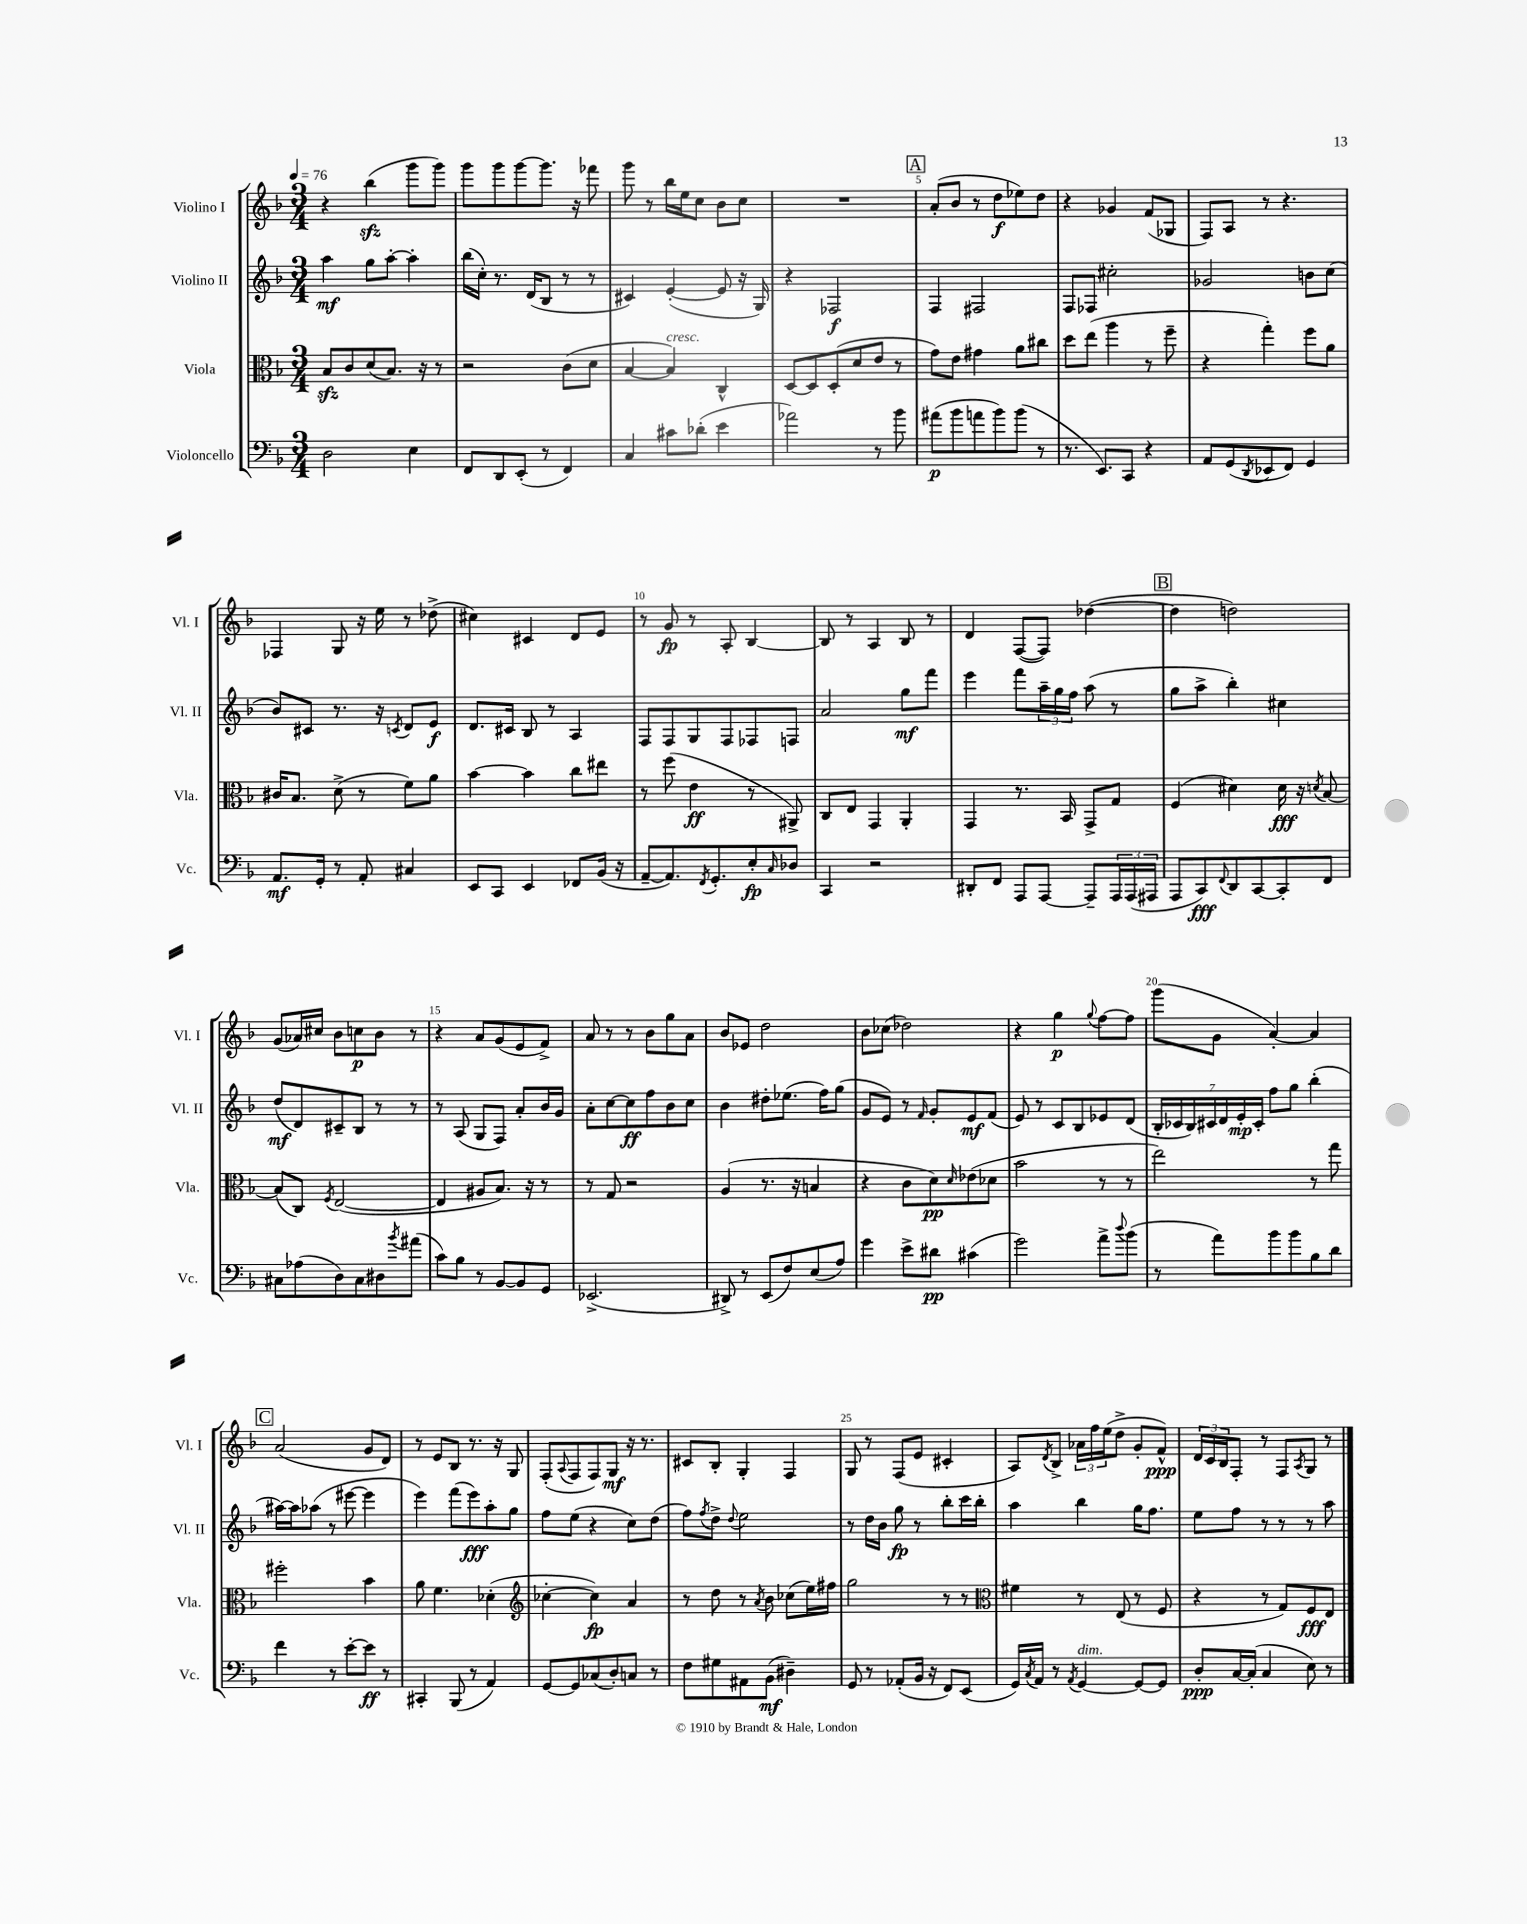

**kern	**kern	**kern	**kern
*staff4	*staff3	*staff2	*staff1
*clefF4	*clefC3	*clefG2	*clefG2
*k[b-]	*k[b-]	*k[b-]	*k[b-]
*M3/4	*M3/4	*M3/4	*M3/4
*MM76	*MM76	*MM76	*MM76
2D	8B-	4aa	4r
.	8c	.	.
.	(8d	8gg	(4bb-
.	8.B-)	[8aa'	.
4E	.	4aa']	8ggg
.	16r	.	.
.	8r	.	8ggg)
=	=	=	=
8FF	2r	(16bb-	8ggg
.	.	16cc')	.
8DD	.	8.r	8ggg
(8EE'	.	.	[8ggg
.	.	(16d	.
8r	.	8B-	8.ggg]
4FF)	(8c	8r	.
.	.	.	16r
.	8d	8r	8fff-
=	=	=	=
4C	[4B-	4c#)	8ggg
.	.	.	8r
8c#	4B-])	([4e'	16bb-
.	.	.	16ee
(8d-'	.	.	8cc
4e	4C^^	8e]	8b-
.	.	16r	8cc
.	.	16G)	.
=	=	=	=
2a-)	[8D	4r	2.r
.	8D]	.	.
.	(8D'	2F-	.
.	8d	.	.
8r	8e	.	.
8b-	8r	.	.
=	=	=	=
(8a#	8g)	4F	(8a'
8b-	8e	.	8b-
8a	4g#	2F#	8r
8b-)	.	.	8dd
(8b-	8a	.	8ee-)
8r	8cc#	.	8dd
=	=	=	=
8.r	8dd	8F	4r
.	(8ee	8F-	.
8.EE)	.	.	.
.	4aa	2cc#'	4g-
8CC	.	.	.
4r	8r	.	(8f
.	8ff~	.	8G-
=	=	=	=
8AA	4r	2g-	8F)
(8GG	.	.	8A
8qDD	.	.	.
8EE-	4gg')	.	8r
8FF)	.	.	4.r
4GG	8ff	8b	.
.	8a	(8cc	.
=	=	=	=
8.AA	16c#	8b-)	4F-
.	8.B-	.	.
.	.	8c#	.
16GG'	.	.	.
8r	(8d^	8.r	8G
8AA'	8r	.	16r
.	.	16r	16ee
.	.	8qc	.
4C#	8f)	8d	8r
.	8a	8e	(8dd-^
=	=	=	=
8EE	[4b-	8.d	4cc#)
8CC	.	.	.
.	.	16c#	.
4EE	4b-]	8B-	4c#
.	.	8r	.
8FF-	8cc	4A	8d
(16BB-	8ee#	.	8e
16r	.	.	.
=	=	=	=
[8AA~	8r	8F	8r
8.AA])	(8ff	8F	8g
.	4e	8G	8r
8qFF	.	.	.
8.GG'	.	.	.
.	.	8F	8A'
8E'	8r	8F-	[4B-
16qqC	.	.	.
8D-	8AA#^)	8F	.
=	=	=	=
4CC	8C	2a	8B-]
.	8E	.	8r
2r	4GG	.	4A
.	4AA'	8gg	8B-
.	.	8fff	8r
=	=	=	=
8DD#'	4GG	4eee	4d
8FF	.	.	.
8AAA	8.r	8fff	([8F
[8AAA	.	24aa~	8F])
.	.	24gg	.
.	16BB-	.	.
.	.	24ff	.
8AAA~]	8GG^	(8aa	([4dd-
24AAA	8G	8r	.
(24AAA	.	.	.
24AAA#	.	.	.
=	=	=	=
8AAA	(4F	8gg	4dd-]
8CC)	.	8aa^	.
8qqFF	.	.	.
8DD	4d#)	4bb-')	2dd)
[8CC	.	.	.
8CC']	16d#	4cc#	.
.	16r	.	.
.	8qd	.	.
8FF	[8B-	.	.
=	=	=	=
8C#	(8B-]	(8dd	(8g
(8A-	8C)	8d)	16a-)
.	.	.	16cc#
.	8qF	.	.
8D)	([2E	8c#~	8b-
8C#	.	8B-	8cc
8D#	.	8r	8b-
8qb-	.	.	.
(8a#	.	8r	8r
=	=	=	=
8c)	4E]	8r	4r
8B-	.	(8A	.
8r	8A#	8G	8a
[8BB-	8.B-)	8F)	(8g
8BB-]	.	8a'	8e
.	16r	.	.
8GG	8r	16b-	8f^)
.	.	16g	.
=	=	=	=
(2.EE-^	8r	8a'	8a
.	8G	[8cc	8r
.	2r	8cc]	8r
.	.	8ff	8b-
.	.	8b-	8gg
.	.	8cc	8a
=	=	=	=
8DD#^)	(4A	4b-	8b-
8r	.	.	8e-
(8EE	8.r	8dd#'	2dd
8F)	.	(8.ee-	.
.	16r	.	.
(8E	4B	.	.
.	.	16ff)	.
8A)	.	(8gg	.
=	=	=	=
4g	4r	8g	8b-
.	.	8e)	(8cc-
8e^	8c	8r	2dd-)
.	.	16qqf	.
8d#	8d)	8g'	.
.	16qqd	.	.
(4c#	(8e-	8e	.
.	8d-	(8f	.
=	=	=	=
2g)	2b-	8e)	4r
.	.	8r	.
.	.	8c	4gg
.	.	8B-	.
.	.	.	8qqgg
8a^	8r	8e-	[8ff
8qqdd	.	.	.
(8b-	8r	(8d	8ff]
=	=	=	=
8r	2ee)	28B-'	(8ggg
.	.	28c-	.
.	.	28B-)	.
.	.	28c#	.
8a)	.	.	8g
.	.	28d	.
.	.	28e'	.
.	.	28c#'	.
8b-	.	8ff	[4a')
8b-	.	8gg	.
8B-	8r	(4bb-'	4a]
8d	8gg	.	.
=	=	=	=
4f	2ff#'	[16aa#)	(2a
.	.	16aa#]	.
.	.	(8aa-	.
8r	.	8r	.
[8e'	.	[8eee#	.
8e]	4b-	4eee#]	8g
8r	.	.	8d)
=	=	=	=
4CC#'	8a	4eee)	8r
.	4.f	.	8e
(8BBB-	.	(8fff	8B-
8r	.	8eee)	8.r
4AA)	(4d-'	8aa'	.
.	.	.	16r
.	.	8gg	8G
=	=	=	=
*	*clefG2	*	*
[8GG	[4cc-'	8ff	(8F'
.	.	.	8qqA
8GG]	.	(8ee	8F
(8C-	4cc-])	4r	8F)
8D')	.	.	8G
8C	4a	8cc)	16r
.	.	.	8.r
8r	.	(8dd	.
=	=	=	=
8F	8r	8ff)	8c#
.	.	8qff	.
8G#	8dd	8dd^	8B-'
.	.	8qqdd	.
8AA#	8r	2ee	4G'
.	8qa	.	.
(8BB-	8b-	.	.
4D#~)	(8cc-	.	4F
.	16ee)	.	.
.	16ff#	.	.
=	=	=	=
8GG	2gg	8r	8G
8r	.	16dd	8r
.	.	16b-	.
(8AA-'	.	8gg	(8F
16BB-	.	8r	8e
16r	.	.	.
8FF)	8r	8bb-'	4c#'
(8EE	8r	16ccc	.
.	.	16bb-'	.
=	=	=	=
*	*clefC3	*	*
16GG)	4f#	4aa	8A)
8qC	.	.	.
16AA	.	.	.
.	.	.	8qd
8r	.	.	8B-^
8qAA	.	.	.
[4GG	8r	4bb-	24a-
.	.	.	24ff
.	.	.	(24ee
.	(8E	.	8dd^
8GG_	8r	16gg	8g'
.	.	8.ff	.
8GG]	8F	.	8f^^)
=	=	=	=
8D'	4r	8ee	24d
.	.	.	24c
.	.	.	24B-
[16C	.	8ff	8F'
(16C']	.	.	.
4C	8r	8r	8r
.	8G)	8r	8F
.	.	.	8qA
8E)	8F	8r	8G
8r	8E	8aa	8r
==	==	==	==
*-	*-	*-	*-
